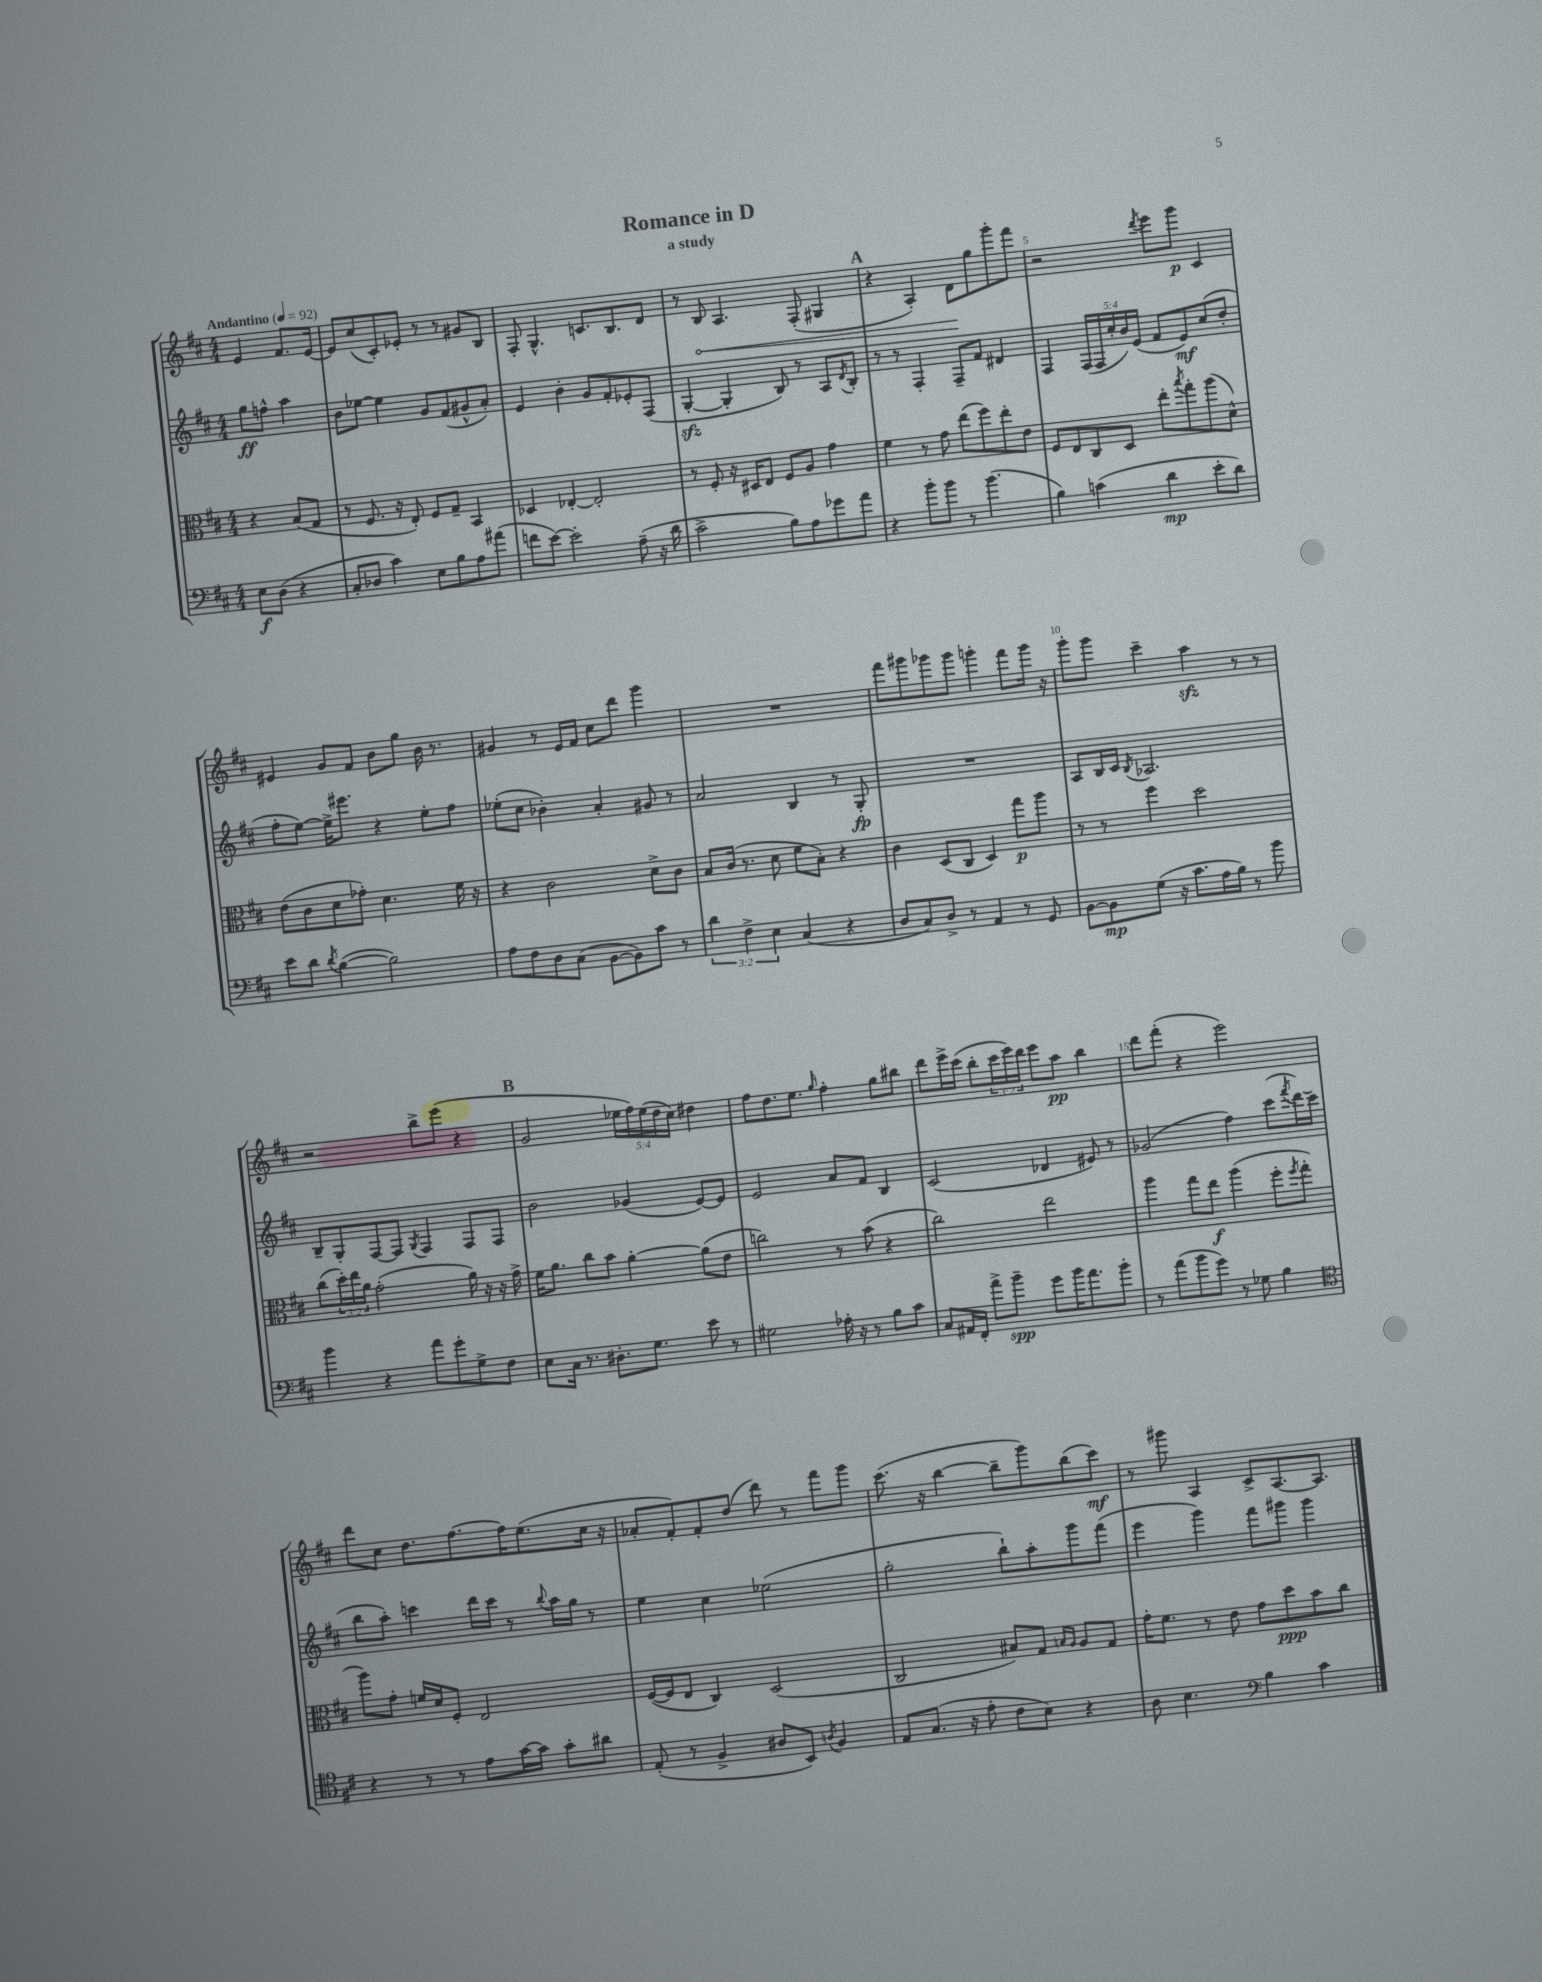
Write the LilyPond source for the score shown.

\header { title = "Romance in D" subtitle = "a study" }
<<
\new StaffGroup <<
\new Staff = "s0" {
    \clef treble \key d \major \numericTimeSignature \time 4/4 \override Staff.TupletNumber.text = #tuplet-number::calc-fraction-text \partial 2 \tempo "Andantino" 4 = 92
    e'4 fis'8. e'16~ |
    e'8 cis''8( cis'8-.) ees'8-. r8 r8 gis'8 b8 |
    fis8-. g4.-^ c'8. b8. d'8 |
    r8 \once \override Hairpin.circled-tip = ##t b8\< a4. fis8-.( gis4 |
    \mark \markup { \bold "A" } r4 a4-.) d'8\! g''8 g'''8-. fis'''8 |
    r2 \acciaccatura { d'''8 } e'''8 g'''8\p cis'4 |
    eis'4 g'8 fis'8 b'8 g''8 b'16 r8. |
    gis'4 r8 e'16 fis'16 cis''8 d'''8 g'''4 |
    R1 |
    fis'''8 gis'''8 ges'''8 ges'''8 g'''4-. fis'''8 g'''16 r16 |
    g'''8-. g'''8 cis'''4-- a''4\sfz r8 r8 |
    r2 b''8-> e'''8( r4 |
    \mark \markup { \bold "B" } g'2 \tuplet 5/4 { ees''16 fis''16) ees''16( d''16 cis''16) } dis''4 |
    fis''8 d''8. e''8. \grace { g''16 } fis''4-. g''8 bis''8 |
    d'''8 e'''16-> cis'''16( b''8-. \tuplet 3/2 { cis'''16 e'''16) d'''16 } e'''8 a''8\pp b''4 |
    d'''8 fis'''8-.( r4 e'''2) |
    d'''8 cis''8 d''8. fis''8.~ fis''16 e''8.( cis''16 r16 |
    aes'8-. fis'8-.) fis'8-. d''8( d'''8) r8 fis'''8 g'''8 |
    cis'''8.( r16 b''4~ b''8-- g'''8) b''8( cis'''8\mf) |
    r8 gis'''8 a4 cis'8-> a8.~ a8. \bar "|." |
}
\new Staff = "s1" {
    \clef treble \key d \major \numericTimeSignature \time 4/4 \override Staff.TupletNumber.text = #tuplet-number::calc-fraction-text \partial 2
    g''8\ff f''8-^ a''4 |
    b'8 ees''8~ ees''4 g'8 fis'8( gis'8-^ a'8-.) |
    e'4 b'4-. g'8 fis'8-. ees'8-. fis8( |
    g4~-.\sfz g4-. b8) r8 a8 \acciaccatura { d'8 } b8-. |
    \mark \markup { \bold "A" } r8 r8 fis4-. fis8-- fis'8 dis'4 |
    fis4 \tuplet 5/4 { fis16( fis16 cis''16-. b'16) e'16( } fis'8 e'8\mf) cis''8( d''8-. |
    fis''8-. e''8~) e''16-> eis'''8. r4 e''8-. fis''8 |
    ees''8-.( cis''8 bes'4-.) a'4-. gis'8 r8 |
    a'2 b4 r8 g8-.\fp |
    R1 |
    a8 b16 cis'16 \acciaccatura { b8 } aes2. |
    b8-- g8-. fis8~ fis8 \acciaccatura { g8 } fis4 fis8 fis8 |
    \mark \markup { \bold "B" } b'2 ges'4( e'8~) e'8 |
    e'2 a'8 fis'8 b4 |
    cis'2( des'4 eis'8) r8 |
    ges'2( fis''4) cis'''8( \acciaccatura { fis'''8 } d'''16) cis'''16( |
    b''8 a''8-.) c'''4 d'''16 c'''16 r8 \appoggiatura { b''8 } a''16 g''16 r8 |
    e''4 cis''4 ees''2( |
    g''2-. b''8-!) a''8-. g'''8 fis'''8( |
    e'''4 g'''4) fis'''8 gis'''8 gis'''4 \bar "|." |
}
\new Staff = "s2" {
    \clef alto \key d \major \numericTimeSignature \time 4/4 \override Staff.TupletNumber.text = #tuplet-number::calc-fraction-text \partial 2
    r4 b8( g8 |
    r8 fis8. r16 e8-.) fis8 g8-- b,4 |
    des4 ees4~-. ees2-. |
    r8 fis8-. r16 dis16 e8 fis8 a8 g'4 |
    \mark \markup { \bold "A" } fis'4 r8 g'8 e''8( fis''8) e''8-. e'8 |
    fis8 e8 cis8 d8 e''8-. \acciaccatura { b''8 } g''8-. a''8( d'8-^) |
    e'8( cis'8 d'8 ges'8-.) d'4. fis'16 r16 |
    r4 cis'2 d'8-> cis'8 |
    b8 cis'16( r8. d'8 fis'8 b8-.) r4 |
    cis'4 d8( cis8 d4) g''8\p a''8 |
    r8 r8 fis''4 d''2 |
    cis''8( \tuplet 3/2 { d''16-.) e''16 a'16 } g'2-.( a'16) r16 r16 g'16-> |
    \mark \markup { \bold "B" } fis'16 a'8. cis''8 b'8 a'4~-. a'8( e'8 |
    c''2) r8 b'8( r4 |
    cis''2) e''2 |
    a''4 g''8 e''8\f a''4( fis''8-. \acciaccatura { fis''8 } g''8-. |
    a''8) g'8-. f'16 d'16 fis8-. e2 |
    fis16~( fis16 e8 cis4) d2( |
    cis2 bis8) g8 \grace { b16 a16 } a8 g8 |
    g'16-. fis'8. r8 e'8 g'8 d''8\ppp b'8 cis''8 \bar "|." |
}
\new Staff = "s3" {
    \clef bass \key d \major \numericTimeSignature \time 4/4 \override Staff.TupletNumber.text = #tuplet-number::calc-fraction-text \partial 2
    e8\f d8( r4 |
    cis8-. des8 cis'4) e8 b8 a8 ais'8( |
    f'8 e'8~) e'2-. a8--( r16 d'16 |
    cis'2-> b8) a8 ges'8 a'8 |
    \mark \markup { \bold "A" } r4 b'8-. b'8 r8 b'4.( |
    b4) c'4( d'4\mp e'8-. d'8) |
    e'8 d'8 \acciaccatura { d'8 } b4~( b2) |
    a8 fis8 d8 cis8( b,8~ b,8) cis'8 r8 |
    \tuplet 3/2 { d'4 fis4-> e4 } cis4( r4 |
    d8 cis8) d8-> r8 a,4 r8 g,8 |
    b,8~ b,8\mp g8( r16 cis'8. a16 b16) r8 b'8 |
    b'4 r4 a'8 g'8-. g8-> fis8 |
    \mark \markup { \bold "B" } e8 cis16 r8. dis8.-. g8. e'8 r8 |
    gis2 aes16-. r16 r8 b8 cis'8 |
    cis8 ais,16 fis,16-. a'8-> b'8--\spp g'8 b'16 a'8. b'8-. |
    r8 a'8( b'8 g'8) r8 ges8 b4 |
    \clef tenor r4 r8 r8 e'8 g'16~ g'16 g'8-. ais'8 |
    e8-.( r8 fis4-> ais8 b,8) \acciaccatura { a8 } fis4 |
    e8 g8.( r16 e'8-. cis'8 b8) r4 |
    a8 b4. \clef bass b4 cis'4 \bar "|." |
}
>>
>>
\layout { \context { \Score \override BarNumber.break-visibility = ##(#f #t #t) barNumberVisibility = #(every-nth-bar-number-visible 5) } }
